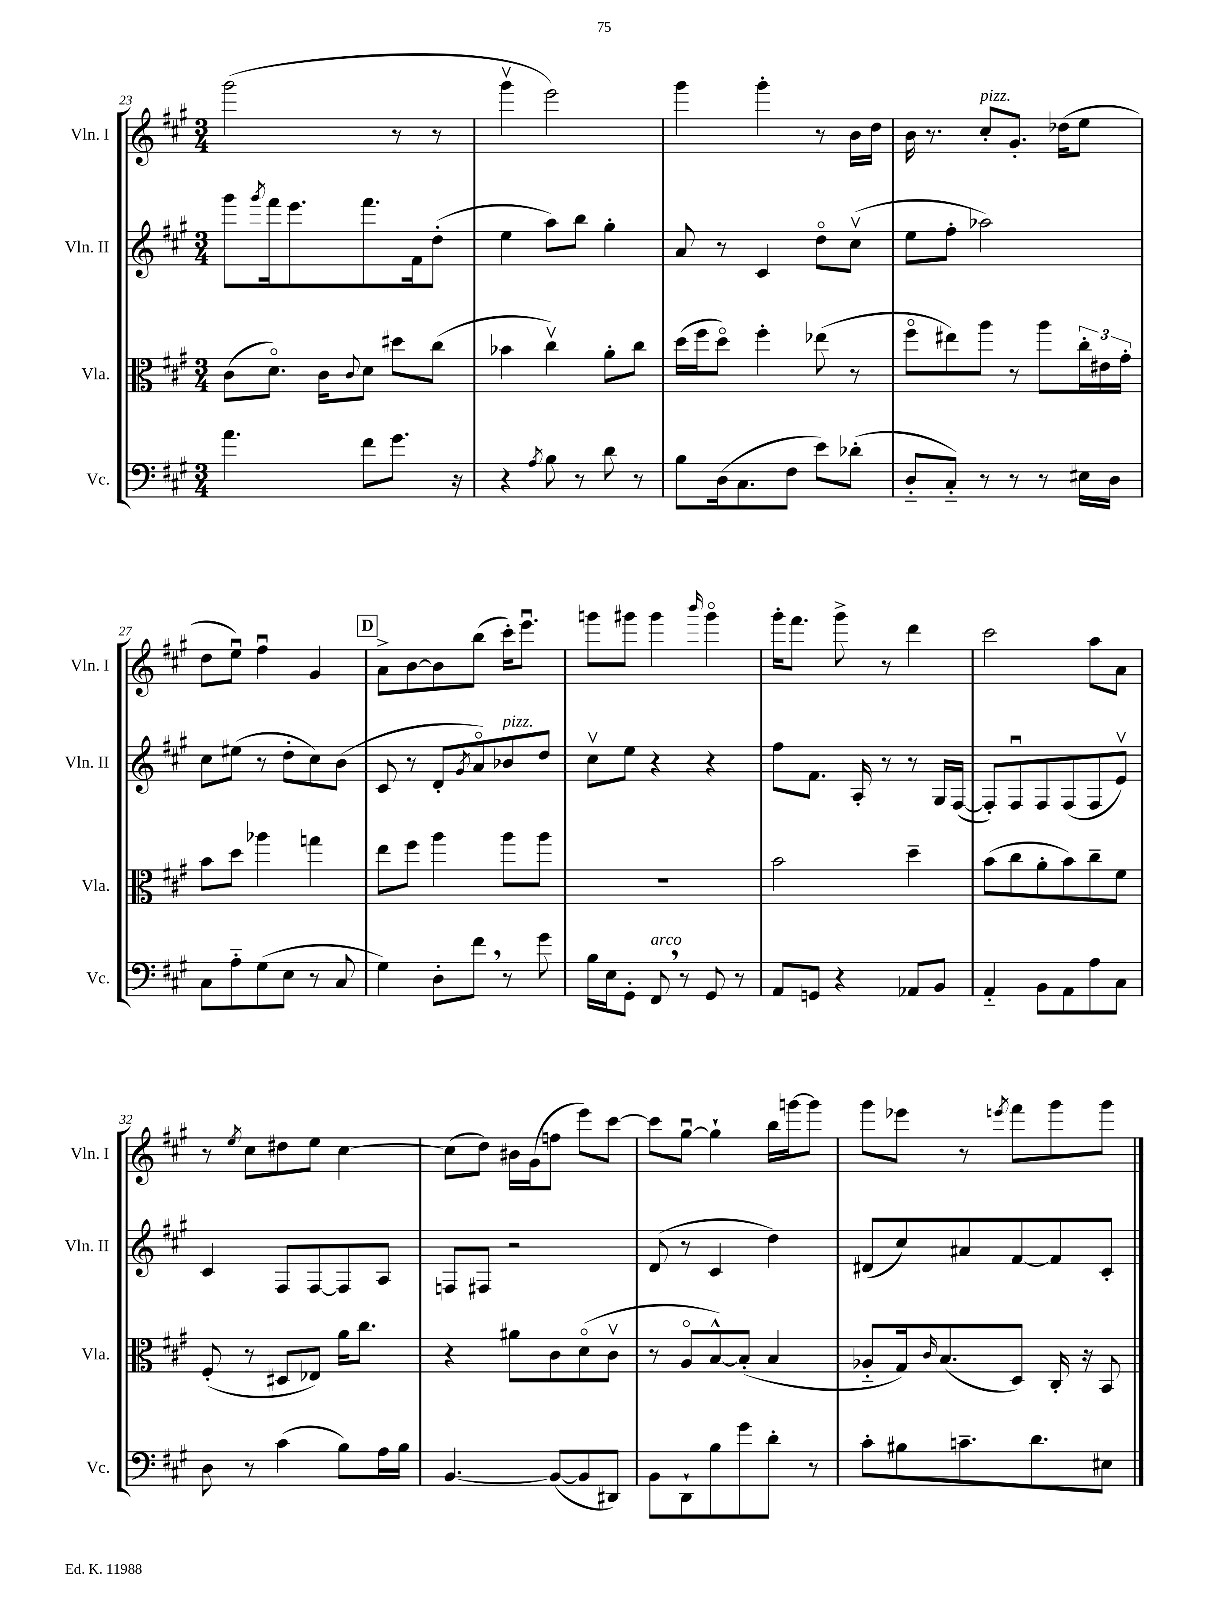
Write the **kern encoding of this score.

**kern	**kern	**kern	**kern
*part4	*part3	*part2	*part1
*staff4	*staff3	*staff2	*staff1
*I"Vc.	*I"Vla.	*I"Vln. II	*I"Vln. I
*I'Vc.	*I'Vla.	*I'Vln. II	*I'Vln. I
*clefF4	*clefC3	*clefG2	*clefG2
*k[f#c#g#]	*k[f#c#g#]	*k[f#c#g#]	*k[f#c#g#]
*M3/4	*M3/4	*M3/4	*M3/4
=23	=23	=23	=23
4.a\	(8c#\L	8ggg#\L	(2ggg#\
.	.	8qggg#/	.
.	8.d\J)	16fff#\k	.
.	.	8.eee\	.
.	16c#\KL	.	.
.	8qqc#/	.	.
8f#\L	8d\J	8.fff#\	.
8.g#\J	8dd#X\L	.	8r
.	.	16f#\k	.
.	(8cc#\J	(8dd'\J	8r
16r	.	.	.
=24	=24	=24	=24
4r	4b-X\	4ee\	4ggg#v\
8qA/	.	.	.
8B\	4cc#v\)	8aa\L)	2eee\)
8r	.	8bb\J	.
8d\	8a'\L	4gg#'\	.
8r	8cc#\J	.	.
=25	=25	=25	=25
8B\L	(16dd\LL	8a/	4ggg#\
.	16ff#\J	.	.
(16D\k	8dd\J)	8r	.
8.C#\	.	.	.
.	4ff#'\	4c#/	4ggg#'\
8F#\J	.	.	.
8e\L)	(8ee-X\	8dd\L	8r
(8d-X'\J	8r	(8cc#v\J	16b\LL
.	.	.	16dd\JJ
=26	=26	=26	=26
8D/L	8ff#\L	8ee\L	16b\
.	.	.	8.r
8C#/J)	8ee#X\)	8ff#'\J	.
!	!	!	!LO:TX:a:i:t=pizz.
8r	8aa\J	2aa-X\)	8cc#'/L
8r	8r	.	8.g#'/J
8r	8aa\L	.	.
.	.	.	(16dd-X\KL
16E#X\LL	24cc#'\L	.	8ee\J
.	24e#X\	.	.
16D\JJ	.	.	.
.	24g#'\JJ	.	.
!!LO:LB:g=z
=27	=27	=27	=27
8C#\L	8b\L	8cc#\L	8dd\L
8A\	8dd\J	(8ee#X\J	8eeu\J)
(8G#\	4aa-X\	8r	4ff#u\
8E\J	.	8dd'\L	.
8r	4ggn\	8cc#\)	4g#/
8C#/	.	(8b\J	.
!!LO:REH:place=s1:t=D
=28	=28	=28	=28
4G#\)	8ee\L	8c#/	8a^\L
.	8ff#\J	8r	[8b\
8D'\L	4aa\	8d'/L	8b\]
.	.	8qg#/	.
8f#,\J	.	8a/)	(8bb\J
!	!	!LO:TX:a:i:t=pizz.	!
8r	8aa\L	8b-X/	16ccc#'\KL)
.	.	.	8.eeeu\J
8g#\	8aa\J	8dd/J	.
=29	=29	=29	=29
16B\LL	2.r	8cc#v\L	8gggn\L
16E\J	.	.	.
8GG#'\J	.	8ee\J	8ggg#X\J
!LO:TX:a:i:t=arco	!	!	!
8FF#,/	.	4r	4ggg#\
8r	.	.	.
.	.	.	16qqbbb/
8GG#/	.	4r	4ggg#\
8r	.	.	.
=30	=30	=30	=30
8AA/L	2b\	8ff#\L	16ggg#'\KL
.	.	.	8.fff#\J
8GGn/J	.	8.f#\J	.
4r	.	.	8ggg#^\
.	.	16A'/	.
.	.	8r	8r
8AA-X/L	4dd~\	8r	4ddd\
8BB/J	.	16G#/LL	.
.	.	([16F#/JJ	.
=31	=31	=31	=31
4AA/	(8b\L	8F#'/L])	2ccc#\
.	8cc#\	8F#u/	.
8BB\L	8a'\	8F#/	.
8AA\	8b\)	(8F#/	.
8A\	8cc#~\	8F#/	8aa\L
8C#\J	8f#\J	8ev/J)	8a\J
!!LO:LB:g=z
=32	=32	=32	=32
8D\	(8F#'/	4c#/	8r
.	.	.	8qee/
8r	8r	.	8cc#\L
(4c#\	8D#X/L	8F#/L	8dd#X\
.	8E-X/J)	[8F#/	8ee\J
8B\L)	16a\KL	8F#/]	[4cc#\
.	8.cc#\J	.	.
16A\L	.	8A/J	.
16B\JJ	.	.	.
=33	=33	=33	=33
[4.BB/	4r	8Fn/L	(8cc#\L]
.	.	8F#X/J	8dd\J)
.	8a#X\L	2r	16b#X\LL
.	.	.	(16g#\J
(8BB/L_	8c#\	.	8ffn\J
8BB/]	(8d\	.	8eee\L)
8DD#X/J)	8c#v\J	.	[8ccc#\J
=34	=34	=34	=34
8BB\L	8r	(8d/	8ccc#\L]
8DD`\	8A/L	8r	[8gg#u\J
8B\	[8B^^/)	4c#/	4gg#`\]
8g#\	(8B'/J]	.	.
8d'\J	4B/	4dd\)	16bb\LL
.	.	.	[16gggn\J
8r	.	.	8ggg\J]
=35	=35	=35	=35
8c#'\L	8A-X/L	(8d#X/L	8ggg#\L
8B#X\	16G#/k)	8cc#/)	8eee-X\J
.	16qqc#/	.	.
.	(8.B/	.	.
8.cn~\	.	8a#X/	8r
.	.	.	8qeeen/
.	8D/J)	[8f#/	8fff#\L
8.d\	.	.	.
.	16C#'/	8f#/]	8ggg#\
.	16r	.	.
8E#X\J	8BB/	8c#'/J	8ggg#\J
==	==	==	==
*-	*-	*-	*-
